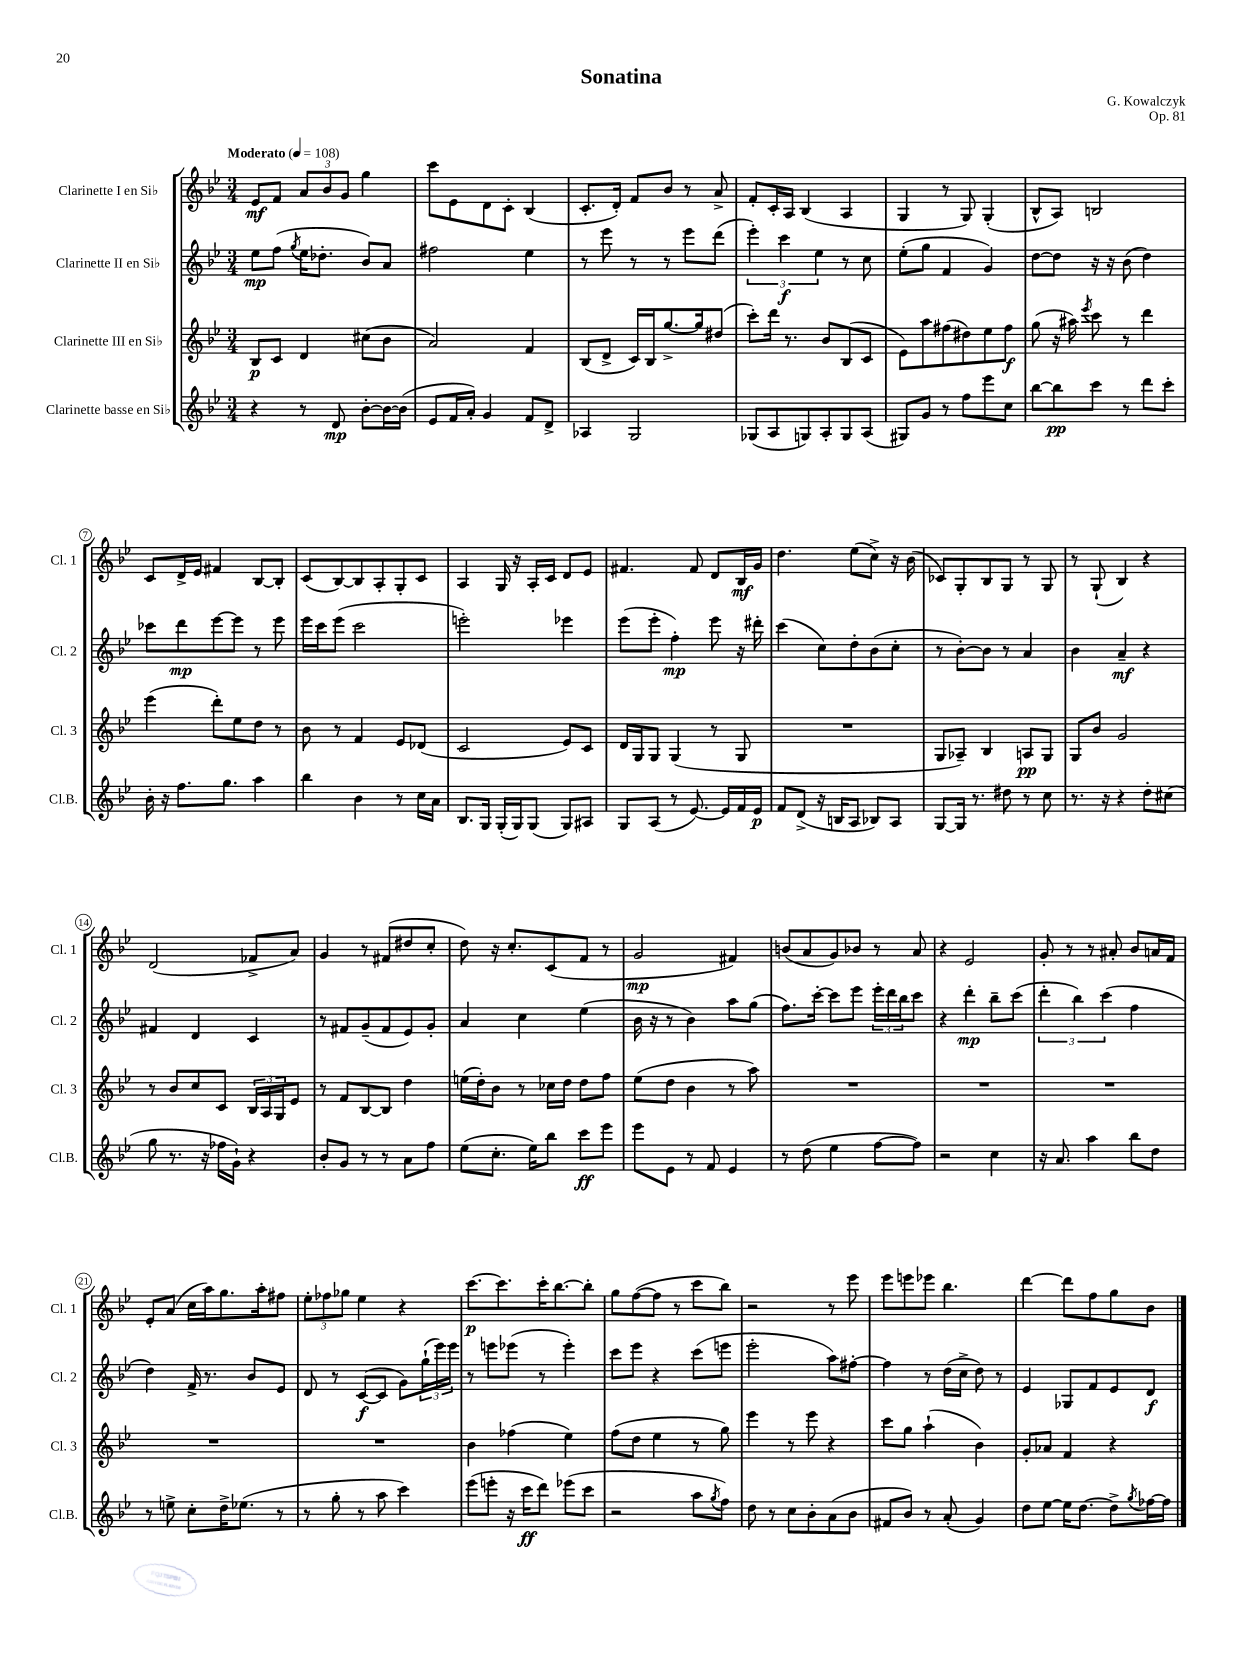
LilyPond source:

\header { title = "Sonatina" composer = "G. Kowalczyk" opus = "Op. 81" }
<<
\new StaffGroup <<
\new Staff = "s0" \with { instrumentName = "Clarinette I en Sib" shortInstrumentName = "Cl. 1" } {
    \clef treble \key bes \major \numericTimeSignature \time 3/4 \tempo "Moderato" 4 = 108
    ees'8\mf f'8 \tuplet 3/2 { a'8 bes'8 g'8 } g''4 |
    c'''8 ees'8 d'8 c'8-. bes4( |
    c'8.-. d'16-.) f'8 bes'8 r8 a'8-> |
    f'8-. c'16-. a16 bes4( a4 |
    g4 r8 g8) g4-.( |
    bes8-^ a8) b2 |
    c'8 d'16-> ees'16 fis'4 bes8~ bes8-. |
    c'8( bes8~) bes8 a8-. g8-. c'8 |
    a4 g16 r16 a16-. c'16 d'8 ees'8 |
    fis'4. fis'8 d'8 bes16\mf g'16 |
    d''4. ees''8( c''8->) r16 bes'16( |
    ces'8) g8-. bes8 g8 r8 g8 |
    r8 g8-!( bes4) r4 |
    d'2( fes'8-> a'8) |
    g'4 r8 fis'8( dis''8 c''8-. |
    d''8) r16 c''8.-. c'8( f'8 r8 |
    g'2\mp fis'4) |
    b'8( a'8 g'8) bes'8 r8 a'8 |
    r4 ees'2 |
    g'8-. r8 r8 ais'8-. bes'8 a'16 f'16 |
    ees'8-. a'8( c''16 a''16) g''8. a''16-. fis''8 |
    \tuplet 3/2 { ees''8-. fes''8 ges''8 } ees''4 r4 |
    c'''8.~\p c'''8. c'''16-. bes''8.~ bes''8-. |
    g''8 f''8~( f''8 r8 c'''8 bes''8) |
    r2 r8 ees'''8 |
    ees'''8 e'''8 ees'''8 bes''4. |
    d'''4~ d'''8 f''8 g''8 bes'8 \bar "|." |
}
\new Staff = "s1" \with { instrumentName = "Clarinette II en Sib" shortInstrumentName = "Cl. 2" } {
    \clef treble \key bes \major \numericTimeSignature \time 3/4
    ees''8\mp f''8( \acciaccatura { g''8 } ees''16 des''8.-. bes'8) a'8 |
    fis''2 ees''4 |
    r8 ees'''8 r8 r8 ees'''8 d'''8( |
    \tuplet 3/2 { ees'''4-.) c'''4\f ees''4 } r8 c''8 |
    ees''8-.( g''8 f'4 g'4) |
    d''8~ d''8 r16 r16 bes'8( d''4) |
    ces'''8 d'''8\mp ees'''8~ ees'''8 r8 ees'''8 |
    ees'''16 c'''16 ees'''8( c'''2 |
    e'''2-.) ees'''4 |
    ees'''8( ees'''8-. f''4-.\mp) ees'''8 r16 dis'''16-. |
    c'''4( c''8) d''8-. bes'8( c''8-. |
    r8 bes'8~-.) bes'8 r8 a'4 |
    bes'4 a'4--\mf r4 |
    fis'4 d'4 c'4 |
    r8 fis'8 g'8--( fis'8 ees'8) g'8-. |
    a'4 c''4 ees''4( |
    bes'16 r16 r8 bes'4) a''8 g''8( |
    f''8.) c'''16~-. c'''8 ees'''8 \tuplet 3/2 { ees'''16-. d'''16 bes''16 } c'''8 |
    r4 d'''4-.\mp bes''8-- c'''8( |
    \tuplet 3/2 { d'''4-. bes''4) c'''4( } f''4 |
    d''4) f'16-> r8. bes'8 ees'8 |
    d'8 r8 c'8~\f( c'8 g'8) \tuplet 3/2 { g''16-!( ees'''16) ees'''16 } |
    r8 e'''8 ees'''8( r8 ees'''4-.) |
    c'''8 ees'''8 r4 c'''8( e'''8 |
    ees'''2-. a''8) fis''8~-. |
    fis''4 r8 d''16( c''16-> d''8) r8 |
    ees'4 ges8 f'8 ees'8 d'8\f \bar "|." |
}
\new Staff = "s2" \with { instrumentName = "Clarinette III en Sib" shortInstrumentName = "Cl. 3" } {
    \clef treble \key bes \major \numericTimeSignature \time 3/4
    bes8\p c'8 d'4 cis''8( bes'8 |
    a'2) f'4 |
    bes8( d'8-> c'16) bes16 g''8.~-> g''16 dis''8( |
    c'''8-.) d'''16 r8. bes'8 bes8( c'8 |
    ees'8) a''8 fis''8( dis''8) ees''8 fis''8\f |
    g''8( r16 ais''16) \acciaccatura { ees'''8 } c'''8 r8 d'''4 |
    ees'''4( d'''8-.) ees''8 d''8 r8 |
    bes'8 r8 f'4 ees'8 des'8( |
    c'2 ees'8) c'8 |
    d'16 g16 g8 g4( r8 g8 |
    R2. |
    g8 aes8--) bes4 a8\pp g8 |
    g8 bes'8 g'2 |
    r8 bes'8 c''8 c'8 \tuplet 3/2 { bes16 a16 g16 } ees'8 |
    r8 f'8 bes8~ bes8 d''4 |
    e''16( d''16-.) bes'8 r8 ces''16 d''16 d''8 f''8 |
    ees''8( d''8 bes'4 r8 a''8) |
    R2. |
    R2. |
    R2. |
    R2. |
    R2. |
    bes'4 fes''4( ees''4) |
    f''8( d''8 ees''4 r8 g''8) |
    ees'''4 r8 ees'''8 r4 |
    c'''8 g''8 a''4-!( bes'4) |
    g'8-. aes'8 f'4 r4 \bar "|." |
}
\new Staff = "s3" \with { instrumentName = "Clarinette basse en Sib" shortInstrumentName = "Cl.B." } {
    \clef treble \key bes \major \numericTimeSignature \time 3/4
    r4 r8 d'8\mp bes'8~-. bes'16~ bes'16( |
    ees'8 f'16 a'16-.) g'4 f'8 d'8-> |
    aes4 g2 |
    ges8( a8 g8) a8-. g8 a8( |
    gis8) g'8 r8 f''8 ees'''8 c''8 |
    bes''8~ bes''8\pp c'''8 r8 d'''8 c'''8-. |
    bes'16-. r16 f''8. g''8. a''4 |
    bes''4 bes'4 r8 c''16 a'16 |
    bes8. g16 g16-.( g16) g8( g8) ais8 |
    g8 a8( r8 ees'8.~) ees'16 f'16 ees'16\p |
    f'8 d'8->( r16 b16 a8 bes8) a8 |
    g8~ g16 r8. dis''8 r8 c''8 |
    r8. r16 r4 d''8-. cis''8( |
    g''8 r8. r16 fes''16 g'16-!) r4 |
    bes'8-. g'8 r8 r8 a'8 f''8 |
    ees''8( c''8.-. ees''16) bes''8 c'''8\ff ees'''8 |
    ees'''8 ees'8 r8 f'8 ees'4 |
    r8 d''8( ees''4 f''8~ f''8) |
    r2 c''4 |
    r16 a'8. a''4 bes''8 d''8 |
    r8 e''8-> c''8-. d''16-> ees''8.( r8 |
    r8 g''8-. r8 a''8 c'''4) |
    ees'''8( e'''8-. r16 c'''16\ff d'''8) ees'''8( c'''8 |
    r2 a''8 \acciaccatura { g''8 } f''8) |
    d''8 r8 c''8 bes'8-. a'8( bes'8 |
    fis'8 bes'8) r8 a'8-.( g'4) |
    d''8 ees''8~ ees''16 d''8.~ d''8-> \acciaccatura { g''8 } fes''16~ fes''16 \bar "|." |
}
>>
>>
\layout { \context { \Score \override BarNumber.stencil = #(make-stencil-circler 0.1 0.3 ly:text-interface::print) } }
